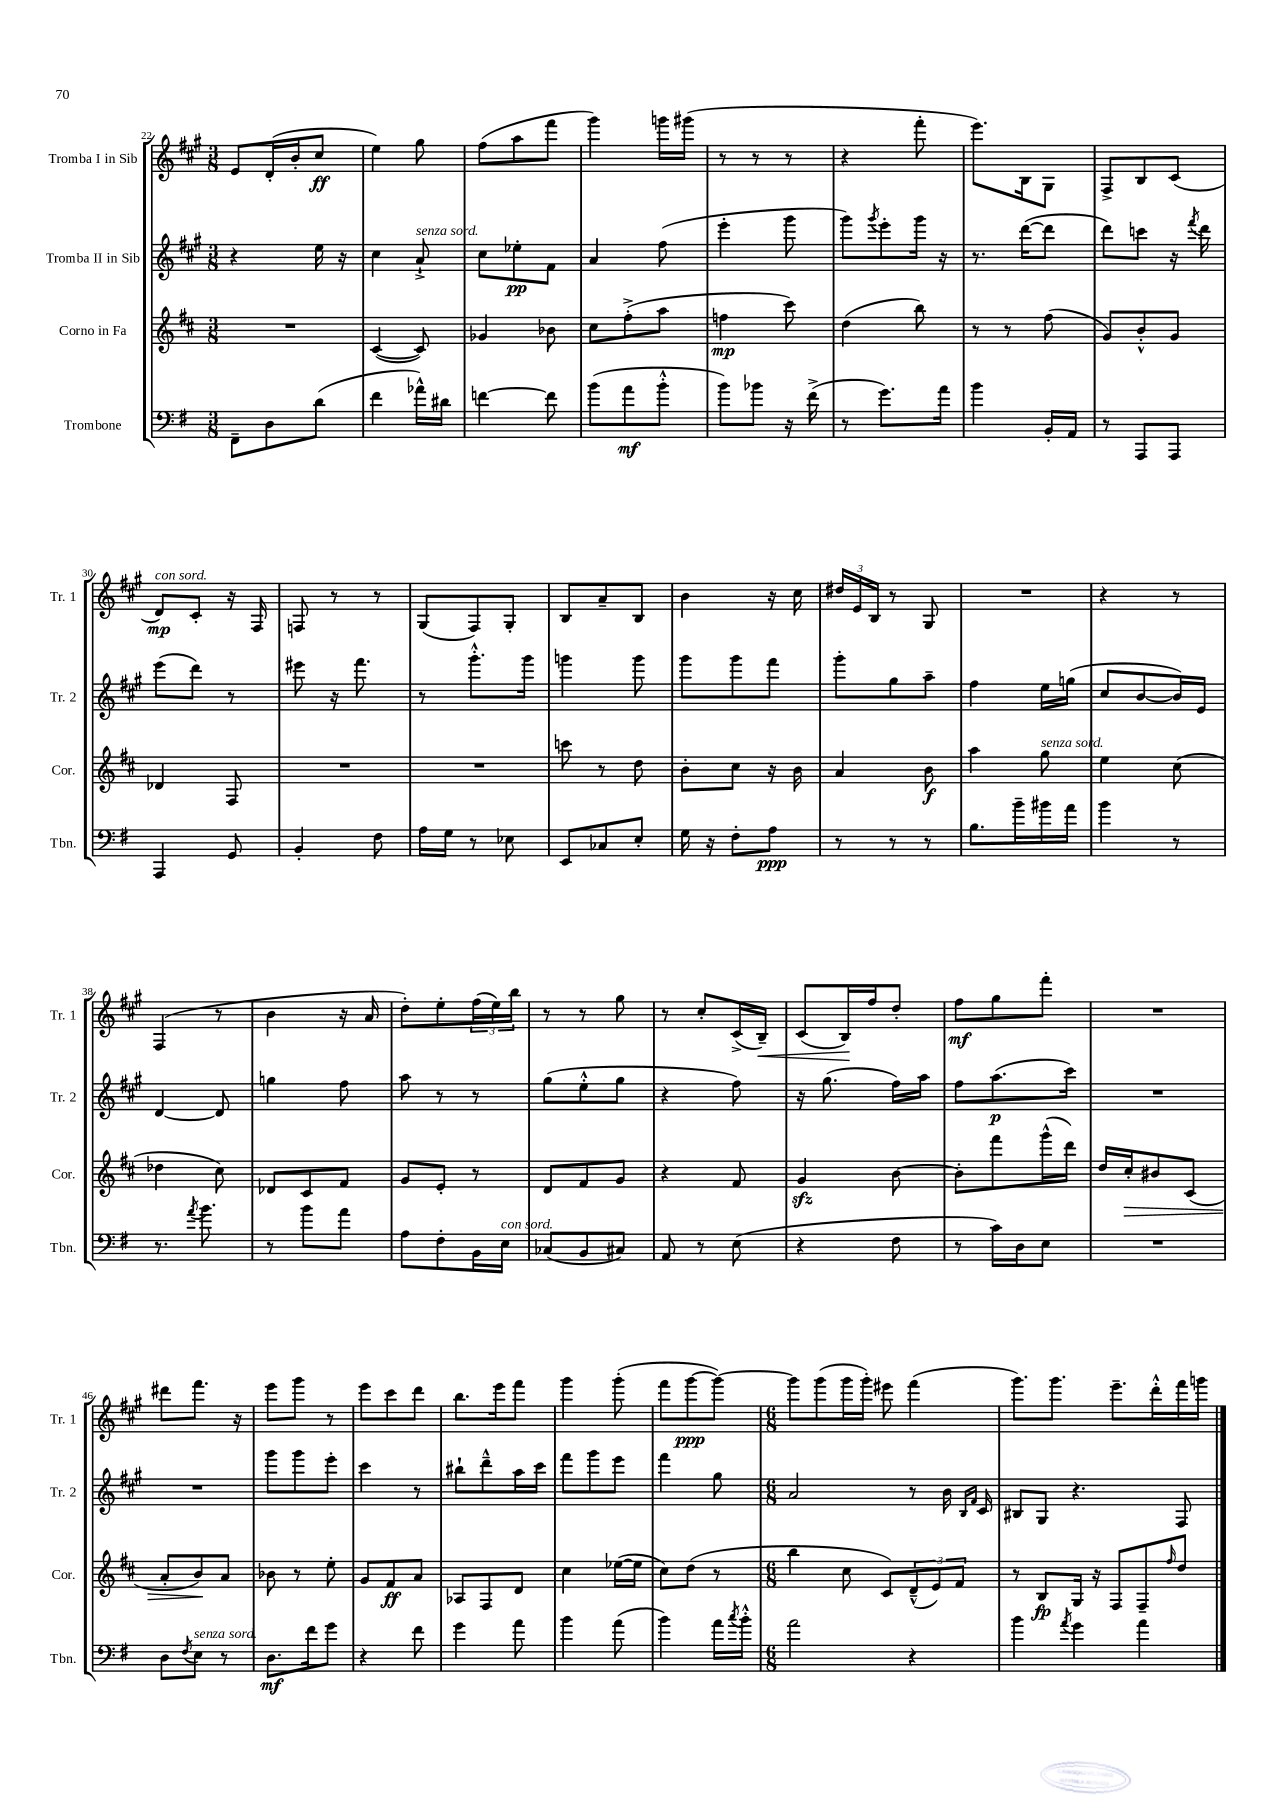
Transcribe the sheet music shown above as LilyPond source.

<<
\new StaffGroup <<
\new Staff = "s0" \with { instrumentName = "Tromba I in Sib" shortInstrumentName = "Tr. 1" } {
    \clef treble \key a \major \numericTimeSignature \time 3/8
    e'8 d'16-.( b'16-. cis''8\ff |
    e''4) gis''8 |
    fis''8( a''8 fis'''8 |
    gis'''4) g'''16 gis'''16( |
    r8 r8 r8 |
    r4 fis'''8-. |
    e'''8.) b16 gis8 |
    fis8-> b8 cis'8( |
    d'8\mp^\markup { \italic "con sord." }) cis'8-. r16 fis16 |
    f8 r8 r8 |
    gis8( fis8) gis8-. |
    b8 a'8-- b8 |
    b'4 r16 cis''16 |
    \tuplet 3/2 { dis''16 e'16 b16 } r8 gis8 |
    R4. |
    r4 r8 |
    fis4( r8 |
    b'4 r16 a'16 |
    d''8-.) e''8-. \tuplet 3/2 { fis''16( e''16) b''16 } |
    r8 r8 gis''8 |
    r8 cis''8-. cis'16->( b16--\<) |
    cis'8( b16\!) fis''16 d''8-. |
    fis''8\mf gis''8 fis'''8-. |
    R4. |
    dis'''8 fis'''8. r16 |
    e'''8 gis'''8 r8 |
    e'''8 cis'''8 d'''8 |
    b''8. e'''16 fis'''8 |
    gis'''4 gis'''8-.( |
    fis'''8 gis'''8~\ppp gis'''8~) |
    \numericTimeSignature \time 6/8 gis'''8 gis'''8( gis'''16 gis'''16-.) eis'''8 fis'''4( |
    gis'''8.) gis'''8. e'''8.-- d'''16-.-^ fis'''16 g'''16 \bar "|." |
}
\new Staff = "s1" \with { instrumentName = "Tromba II in Sib" shortInstrumentName = "Tr. 2" } {
    \clef treble \key a \major \numericTimeSignature \time 3/8
    r4 e''16 r16 |
    cis''4 a'8-!->^\markup { \italic "senza sord." } |
    cis''8 ees''8-.\pp fis'8 |
    a'4 fis''8( |
    e'''4-. gis'''8 |
    gis'''8) \acciaccatura { gis'''8 } e'''8-. gis'''16 r16 |
    r8. d'''16~( d'''8 |
    d'''8) c'''8 r16 \acciaccatura { fis'''8 } d'''16 |
    e'''8( d'''8) r8 |
    eis'''8 r16 fis'''8. |
    r8 gis'''8.-.-^ gis'''16 |
    g'''4 g'''8 |
    gis'''8 gis'''8 fis'''8 |
    gis'''8-. gis''8 a''8-- |
    fis''4 e''16 g''16( |
    cis''8 b'8~ b'16) e'16 |
    d'4~ d'8 |
    g''4 fis''8 |
    a''8 r8 r8 |
    gis''8( e''8-.-^ gis''8 |
    r4 fis''8) |
    r16 gis''8.( fis''16) a''16 |
    fis''8 a''8.\p( cis'''16) |
    R4. |
    R4. |
    gis'''8 gis'''8 e'''8-. |
    cis'''4 r8 |
    bis''8-! d'''8---^ a''16 cis'''16 |
    fis'''8 gis'''8 e'''8 |
    fis'''4 gis''8 |
    \numericTimeSignature \time 6/8 a'2 r8 b'16 \grace { b16 fis'16 } cis'16 |
    bis8 gis8 r4. fis8 \bar "|." |
}
\new Staff = "s2" \with { instrumentName = "Corno in Fa" shortInstrumentName = "Cor." } {
    \clef treble \key d \major \numericTimeSignature \time 3/8
    R4. |
    cis'4~( cis'8) |
    ges'4 bes'8 |
    cis''8 fis''8-.->( a''8 |
    f''4\mp cis'''8) |
    d''4( b''8) |
    r8 r8 fis''8( |
    g'8) b'8-.-^ g'8 |
    des'4 fis8 |
    R4. |
    R4. |
    c'''8 r8 d''8 |
    b'8-. cis''8 r16 b'16 |
    a'4 b'8\f |
    a''4 g''8^\markup { \italic "senza sord." } |
    e''4 cis''8( |
    des''4 cis''8) |
    des'8 cis'8 fis'8 |
    g'8 e'8-. r8 |
    d'8 fis'8 g'8 |
    r4 fis'8 |
    g'4\sfz b'8~ |
    b'8-. fis'''8 g'''16-^( d'''16) |
    d''16 cis''16-.\> bis'8 cis'8( |
    a'8-. b'8\!) a'8 |
    bes'8 r8 e''8-. |
    g'8 fis'8\ff a'8 |
    aes8 fis8 d'8 |
    cis''4 ees''16~( ees''16 |
    cis''8) d''8( r8 |
    \numericTimeSignature \time 6/8 b''4 cis''8 cis'8) \tuplet 3/2 { d'8---^( e'8) fis'8 } |
    r8 b8\fp g16 r16 fis8 fis8-- \grace { fis''16 } d''8 \bar "|." |
}
\new Staff = "s3" \with { instrumentName = "Trombone" shortInstrumentName = "Tbn." } {
    \clef bass \key g \major \numericTimeSignature \time 3/8
    fis,8-- d8 d'8( |
    fis'4 aes'16-^) dis'16 |
    f'4~ f'8 |
    b'8( a'8\mf b'8-.-^ |
    b'8) bes'8 r16 fis'16->( |
    r8 g'8.) a'16 |
    b'4 b,16-. a,16 |
    r8 a,,8 a,,8 |
    a,,4 g,8 |
    b,4-. fis8 |
    a16 g16 r8 ees8 |
    e,8 ces8 e8-. |
    g16 r16 fis8-. a8\ppp |
    r8 r8 r8 |
    b8. b'16-- bis'16 a'16 |
    b'4 r8 |
    r8. \acciaccatura { a'8 } b'8. |
    r8 b'8 a'8 |
    a8 fis8-. b,16 e16^\markup { \italic "con sord." } |
    ces8( b,8 cis8) |
    a,8 r8 e8( |
    r4 fis8 |
    r8 c'16) d16 e8 |
    R4. |
    d8 \acciaccatura { fis8 } e8^\markup { \italic "senza sord." } r8 |
    d8.\mf fis'16 g'8 |
    r4 fis'8 |
    g'4 a'8 |
    b'4 a'8( |
    b'4) a'16 \acciaccatura { c''8 } b'16-.-^ |
    \numericTimeSignature \time 6/8 a'2 r4 |
    b'4 \acciaccatura { a'8 } g'4 a'4 \bar "|." |
}
>>
>>
\layout { \context { \Score currentBarNumber = #22 } }
